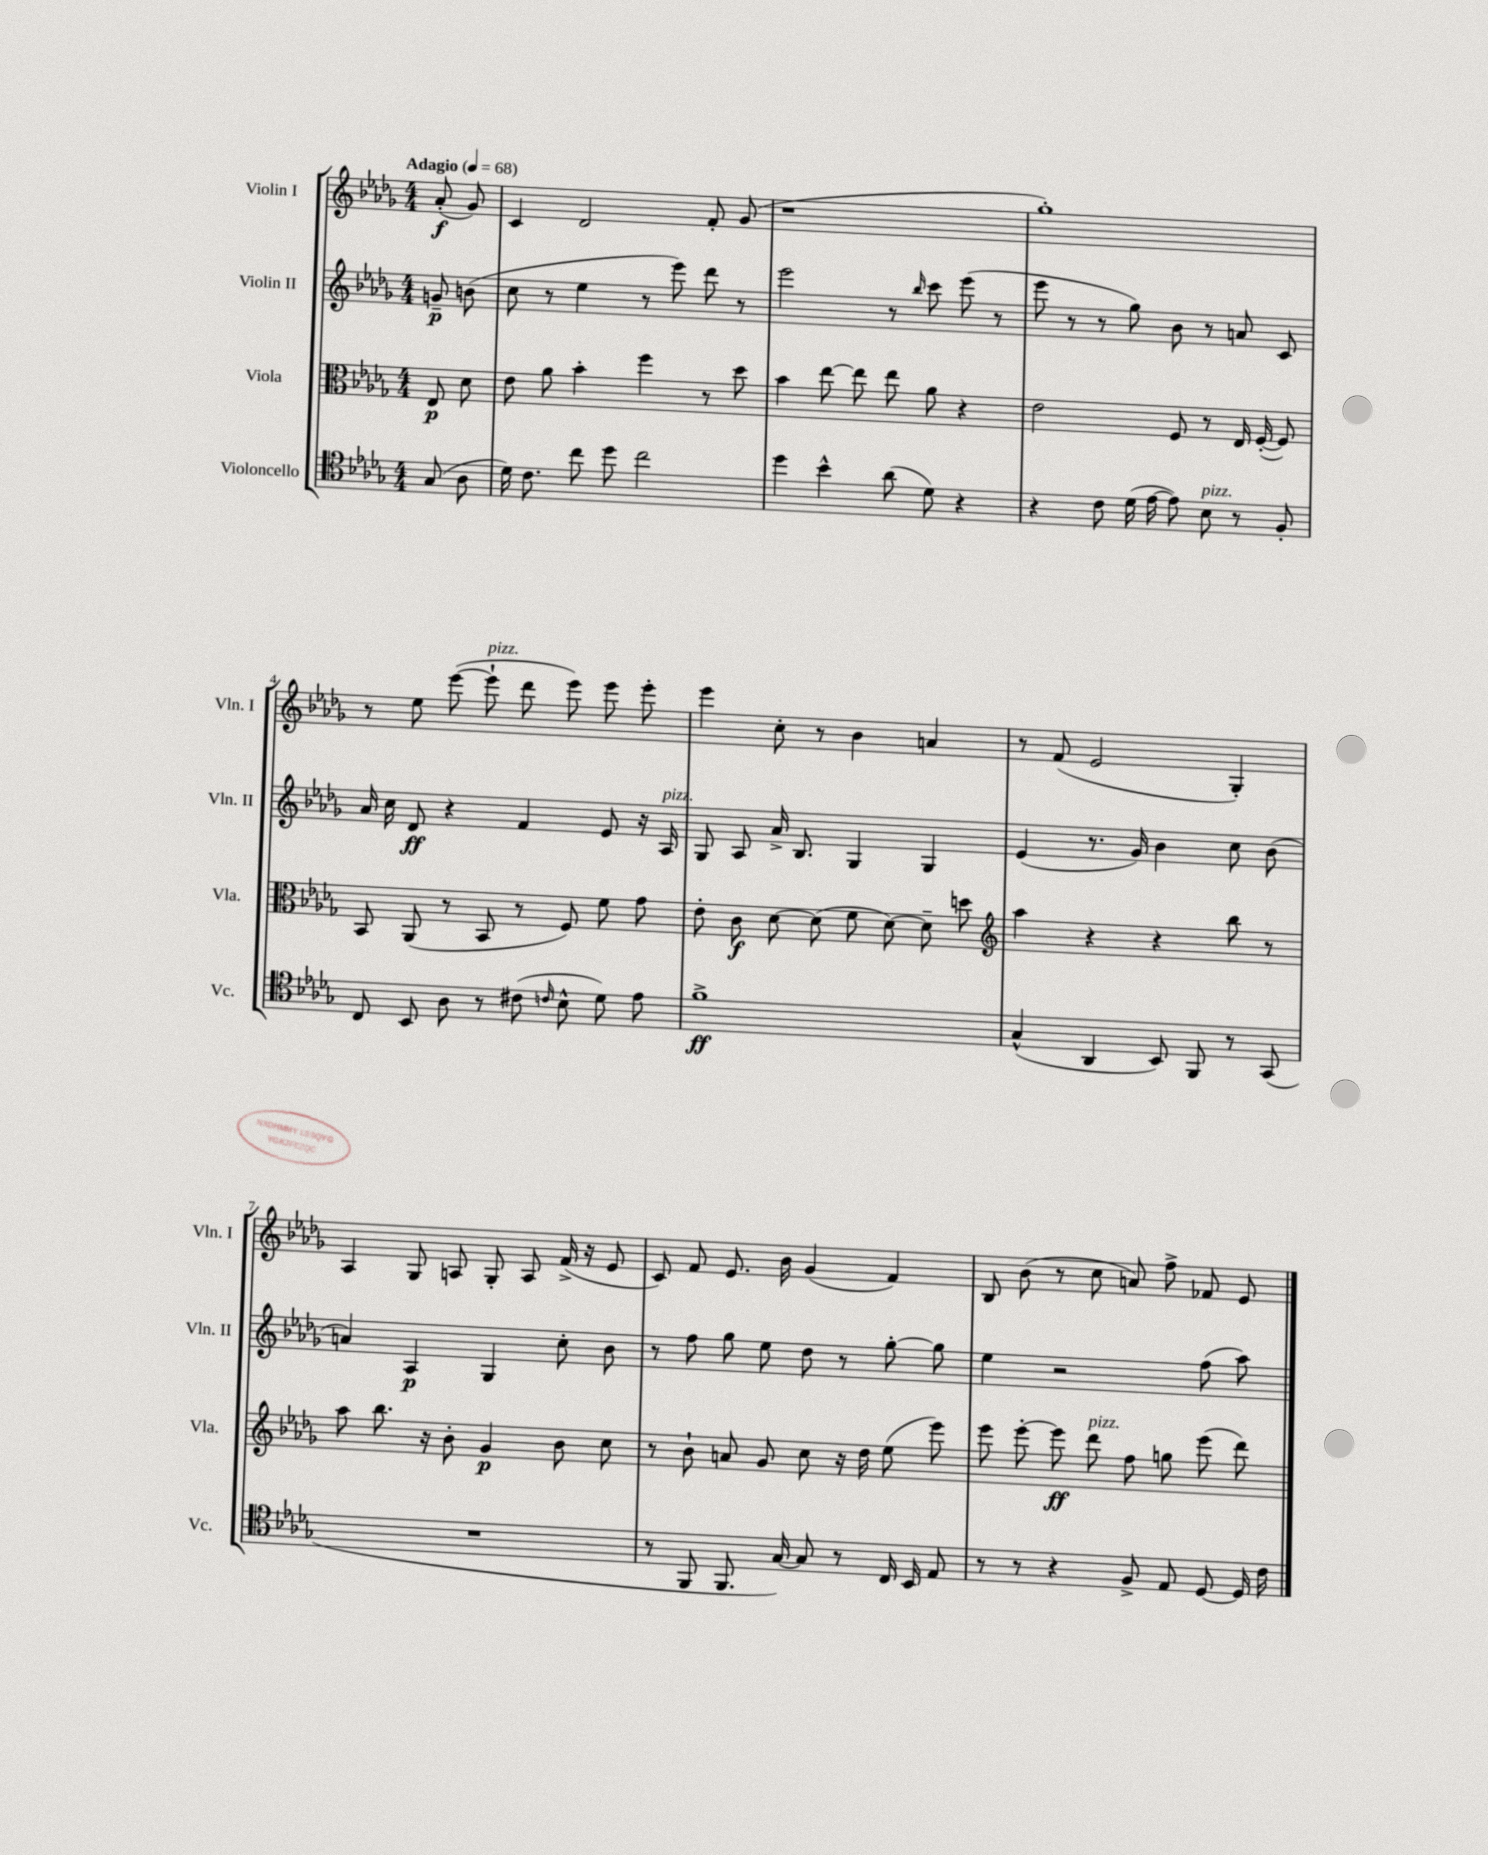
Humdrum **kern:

**kern	**dynam	**kern	**dynam	**kern	**dynam	**kern	**dynam
*part4	*part4	*part3	*part3	*part2	*part2	*part1	*part1
*staff4	*staff4	*staff3	*staff3	*staff2	*staff2	*staff1	*staff1
*I"Violoncello	*	*I"Viola	*	*I"Violin II	*	*I"Violin I	*
*I'Vc.	*	*I'Vla.	*	*I'Vln. II	*	*I'Vln. I	*
*clefC4	*	*clefC3	*	*clefG2	*	*clefG2	*
*k[b-e-a-d-g-]	*	*k[b-e-a-d-g-]	*	*k[b-e-a-d-g-]	*	*k[b-e-a-d-g-]	*
*M4/4	*	*M4/4	*	*M4/4	*	*M4/4	*
*MM68	*	*MM68	*	*MM68	*	*MM68	*
=	=	=	=	=	=	=	=
!	!	!	!	!	!	!LO:TX:a:B:t=Adagio	!
(8G-/	.	8E-/	p	8gn~/	p	(8a-'/	f
8A-\	.	8d-\	.	(8bn\	.	8g-/)	.
=1	=1	=1	=1	=1	=1	=1	=1
16d-\)	.	8e-\	.	8cc\	.	4c/	.
8.c\	.	.	.	.	.	.	.
.	.	8a-\	.	8r	.	.	.
8cc\	.	4b-'\	.	4ee-\	.	2d-/	.
8dd-\	.	.	.	.	.	.	.
2cc\	.	4ff\	.	8r	.	.	.
.	.	.	.	8eee-\)	.	.	.
.	.	8r	.	8ddd-\	.	8f'/	.
.	.	8dd-\	.	8r	.	(8g-/	.
=2	=2	=2	=2	=2	=2	=2	=2
4dd-\	.	4b-\	.	2eee-\	.	1r	.
4b-^^\	.	[8ee-\	.	.	.	.	.
.	.	8ee-\]	.	.	.	.	.
(8a-\	.	8ee-\	.	8r	.	.	.
.	.	.	.	16qqbb-/	.	.	.
8d-\)	.	8a-\	.	8ccc\	.	.	.
4r	.	4r	.	(8eee-\	.	.	.
.	.	.	.	8r	.	.	.
=3	=3	=3	=3	=3	=3	=3	=3
4r	.	2e-\	.	8eee-\	.	1gg-')	.
.	.	.	.	8r	.	.	.
8c\	.	.	.	8r	.	.	.
(16d-\	.	.	.	8gg-\)	.	.	.
[16e-\	.	.	.	.	.	.	.
8e-\])	.	8F/	.	8b-\	.	.	.
!LO:TX:a:i:t=pizz.	!	!	!	!	!	!	!
8B-\	.	8r	.	8r	.	.	.
8r	.	16E-/	.	8an/	.	.	.
.	.	([16F'/	.	.	.	.	.
8F'/	.	8F/])	.	8c/	.	.	.
!!LO:LB:g=z
=4	=4	=4	=4	=4	=4	=4	=4
8C/	.	8BB-/	.	16a-/	.	8r	.
.	.	.	.	16cc\	.	.	.
8BB-/	.	(8AA-/	.	8d-/	ff	8ee-\	.
8A-\	.	8r	.	4r	.	([8eee-\	.
!	!	!	!	!	!	!LO:TX:a:i:t=pizz.	!
8r	.	8BB-/	.	.	.	8eee-`\]	.
(8c#X\	.	8r	.	4f/	.	8ddd-\	.
16qqcn/	.	.	.	.	.	.	.
8B-^^\	.	8F/)	.	.	.	8eee-\)	.
8d-\)	.	8f\	.	8e-/	.	8eee-\	.
8e-\	.	8g-\	.	16r	.	8eee-'\	.
!	!	!	!	!LO:TX:a:i:t=pizz.	!	!	!
.	.	.	.	16A-/	.	.	.
=5	=5	=5	=5	=5	=5	=5	=5
1f^	ff	8e-'\	.	8G-/	.	4eee-\	.
.	.	8c\	f	8A-/	.	.	.
.	.	[8d-\	.	16a-^/	.	8cc'\	.
.	.	.	.	8.B-/	.	.	.
.	.	(8d-\]	.	.	.	8r	.
.	.	8f\	.	4G-/	.	4b-\	.
.	.	[8d-\)	.	.	.	.	.
.	.	8d-~\]	.	4G-/	.	4an/	.
.	.	8ddn\	.	.	.	.	.
=6	=6	=6	=6	=6	=6	=6	=6
*	*	*clefG2	*	*	*	*	*
(4G-^^/	.	4aa-\	.	(4e-/	.	8r	.
.	.	.	.	.	.	(8f/	.
4AA-/	.	4r	.	8.r	.	2e-/	.
.	.	.	.	16g-/)	.	.	.
8BB-/)	.	4r	.	4b-\	.	.	.
8FF/	.	.	.	.	.	.	.
8r	.	8bb-\	.	8cc\	.	4G-'/)	.
(8GG-/	.	8r	.	(8b-\	.	.	.
!!LO:LB:g=z
=7	=7	=7	=7	=7	=7	=7	=7
1r	.	8aa-\	.	4an/)	.	4A-/	.
.	.	8.bb-\	.	.	.	.	.
.	.	.	.	4A-/	p	8G-/	.
.	.	16r	.	.	.	.	.
.	.	8b-'\	.	.	.	8An/	.
.	.	4g-/	p	4G-/	.	8G-'/	.
.	.	.	.	.	.	8A/	.
.	.	8b-\	.	8cc'\	.	(16f^/	.
.	.	.	.	.	.	16r	.
.	.	8cc\	.	8b-\	.	8e-/	.
=8	=8	=8	=8	=8	=8	=8	=8
8r	.	8r	.	8r	.	8c/)	.
8FF/	.	8b-`\	.	8ff\	.	8f/	.
8.FF/	.	8an/	.	8gg-\	.	8.e-/	.
.	.	8g-/	.	8ee-\	.	.	.
[16G-/)	.	.	.	.	.	16b-\	.
8G-/]	.	8cc\	.	8dd-\	.	(4g-/	.
8r	.	16r	.	8r	.	.	.
.	.	16dd-\	.	.	.	.	.
16C/	.	(8ee-\	.	[8gg-'\	.	4f/)	.
16BB-/	.	.	.	.	.	.	.
8E-/	.	8eee-\)	.	8gg-\]	.	.	.
=9	=9	=9	=9	=9	=9	=9	=9
8r	.	8eee-\	.	4ee-\	.	8B-/	.
8r	.	[8eee-'\	.	.	.	(8b-\	.
4r	.	8eee-\]	ff	2r	.	8r	.
!	!	!LO:TX:a:i:t=pizz.	!	!	!	!	!
.	.	8ddd-\	.	.	.	8cc\	.
8F^/	.	8ff\	.	.	.	8an/)	.
8E-/	.	8ggn\	.	.	.	8ff^\	.
[8D-/	.	(8eee-\	.	(8ff\	.	8f-X/	.
16D-/]	.	8ddd-\)	.	8aa-\)	.	8e-/	.
16c\	.	.	.	.	.	.	.
==	==	==	==	==	==	==	==
*-	*-	*-	*-	*-	*-	*-	*-
